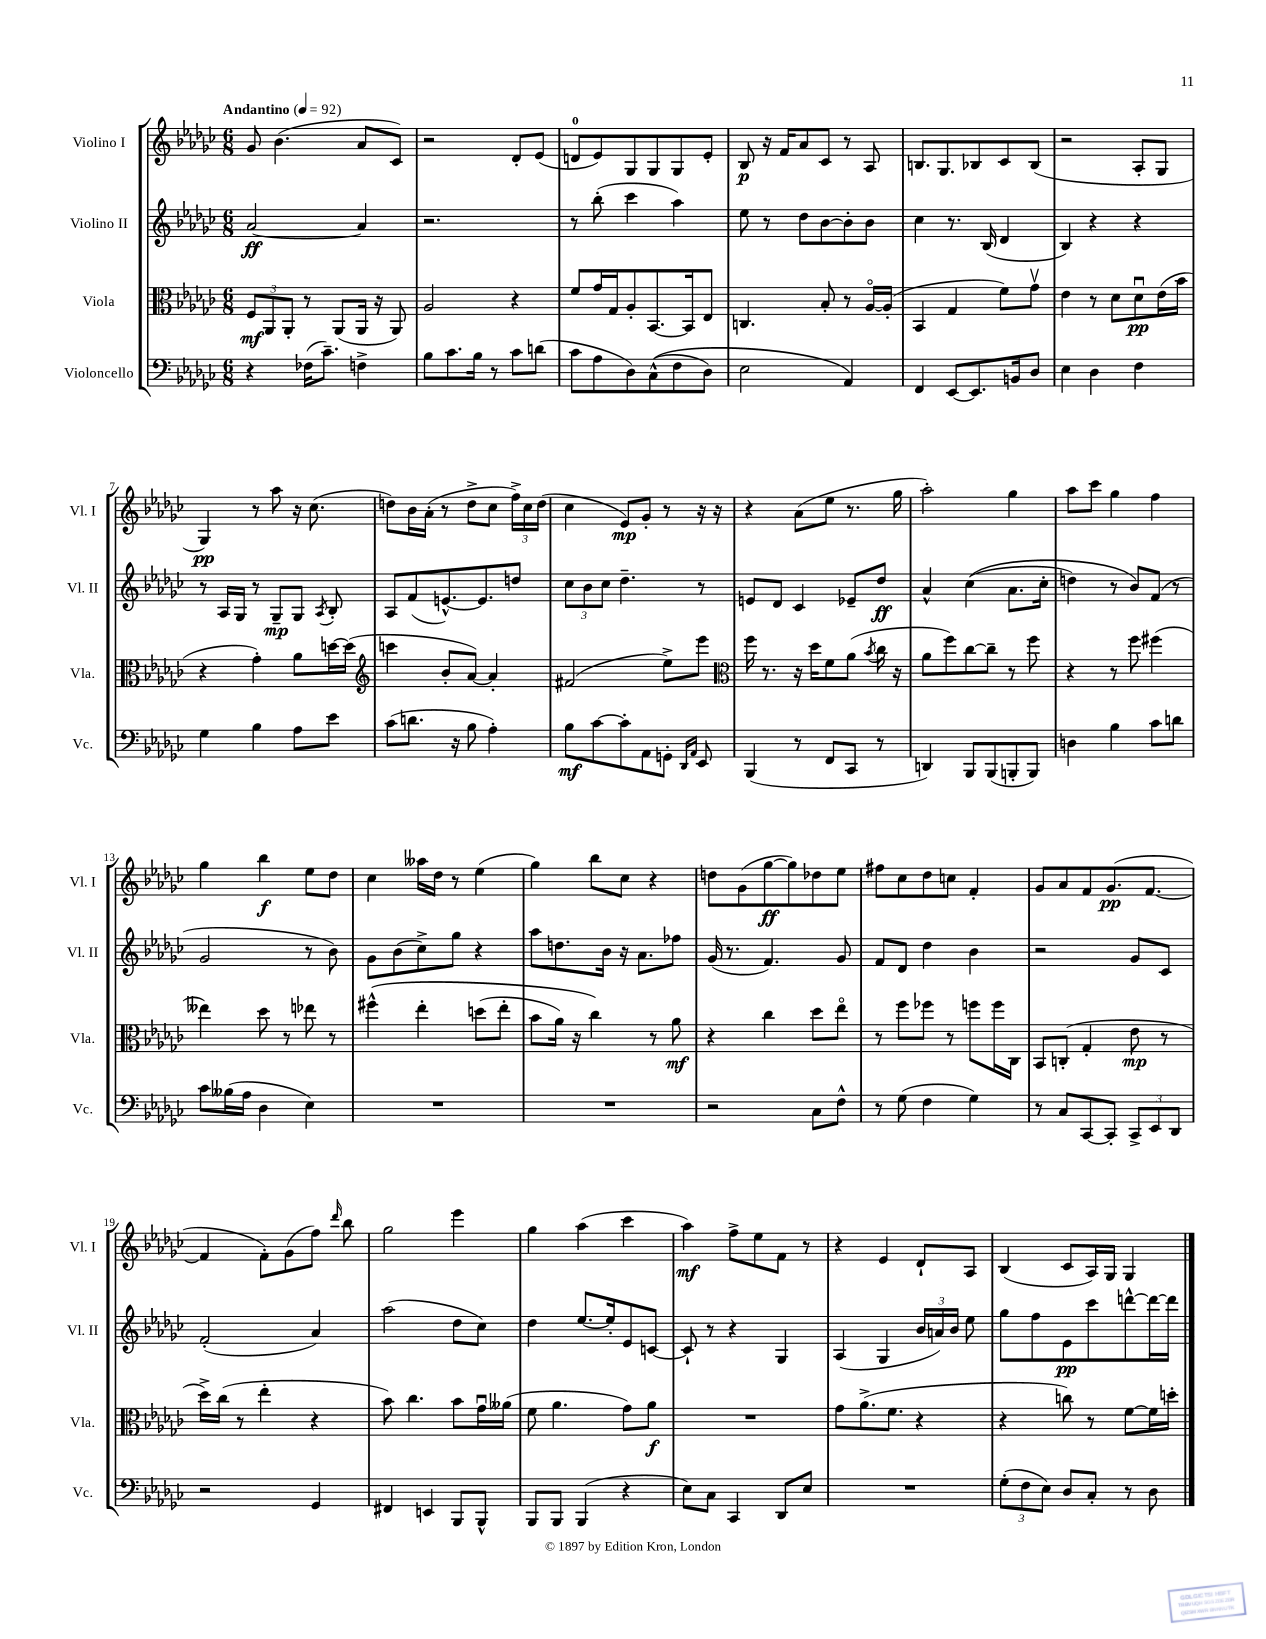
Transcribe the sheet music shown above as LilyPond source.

<<
\new StaffGroup <<
\new Staff = "s0" \with { instrumentName = "Violino I" shortInstrumentName = "Vl. I" } {
    \clef treble \key ges \major \numericTimeSignature \time 6/8 \tempo "Andantino" 4 = 92
    \autoBeamOff ges'8 bes'4.( aes'8[ ces'8]) |
    r2 des'8[-. ees'8]( |
    d'8[-0 ees'8) ges8 ges8 ges8 ees'8]-. |
    bes8\p r16 f'16[ aes'8 ces'8] r8 aes8 |
    b8.[ ges8. bes8 ces'8 bes8]( |
    r2 aes8[-. ges8] |
    ges4\pp) r8 aes''8 r16 ces''8.( |
    d''8[) bes'16 aes'16]-.( r8 d''8[-> ces''8] \tuplet 3/2 { f''16[->) ces''16 d''16]( } |
    ces''4 ees'8[\mp) ges'8]-. r8 r16 r16 |
    r4 aes'8[( ees''8] r8. ges''16 |
    aes''2-.) ges''4 |
    aes''8[ ces'''8] ges''4 f''4 |
    ges''4 bes''4\f ees''8[ des''8] |
    ces''4 aeses''16[ des''16] r8 ees''4( |
    ges''4) bes''8[ ces''8] r4 |
    d''8[ ges'8( ges''8~\ff ges''8) des''8 ees''8] |
    fis''8[ ces''8 des''8 c''8] f'4-. |
    ges'8[ aes'8 f'8 ges'8.\pp( f'8.]~ |
    f'4 f'8[-.) ges'8( f''8]) \grace { des'''16 } bes''8 |
    ges''2 ees'''4 |
    ges''4 aes''4( ces'''4 |
    aes''4\mf) f''8[-> ees''8 f'8] r8 |
    r4 ees'4 des'8[-! aes8] |
    bes4( ces'8[ aes16) ges16] ges4 \bar "|." |
}
\new Staff = "s1" \with { instrumentName = "Violino II" shortInstrumentName = "Vl. II" } {
    \clef treble \key ges \major \numericTimeSignature \time 6/8
    \autoBeamOff aes'2~\ff aes'4 |
    r2. |
    r8 bes''8-.( ces'''4 aes''4) |
    ees''8 r8 des''8[ bes'8~ bes'8-. bes'8] |
    ces''4 r8. bes16( des'4 |
    bes4) r4 r4 |
    r8 aes16[ ges16] r8 ges8[--\mp ges8] \acciaccatura { aes8 } bes8-. |
    aes8[ f'8( e'8.~-^) e'8. d''8] |
    \tuplet 3/2 { ces''8[ bes'8 ces''8] } des''4.-- r8 |
    e'8[ des'8] ces'4 ees'8[-- des''8]\ff |
    aes'4-^ ces''4(\( aes'8.[ ces''16]-. |
    d''4) r8 bes'8[\) f'8]( r8 |
    ges'2 r8 bes'8) |
    ges'8[ bes'8( ces''8->) ges''8] r4 |
    aes''8[ d''8. bes'16] r16 aes'8.[ fes''8] |
    ges'16( r8. f'4.) ges'8 |
    f'8[ des'8] des''4 bes'4 |
    r2 ges'8[ ces'8] |
    f'2-.( aes'4) |
    aes''2( des''8[ ces''8]) |
    des''4 ees''8.[~ ees''16-. ees'8 c'8]~ |
    c'8-! r8 r4 ges4 |
    aes4( ges4 \tuplet 3/2 { bes'16[ a'16) bes'16] } ees''8 |
    ges''8[ f''8 ees'8\pp ces'''8 d'''8~-^ d'''16~ d'''16] \bar "|." |
}
\new Staff = "s2" \with { instrumentName = "Viola" shortInstrumentName = "Vla." } {
    \clef alto \key ges \major \numericTimeSignature \time 6/8
    \autoBeamOff \tuplet 3/2 { f8[\mf aes,8 aes,8]-. } r8 aes,8[( aes,16] r16 aes,8) |
    aes2 r4 |
    f'8[ ges'16 ges16 aes8-. bes,8.~ bes,16 ees8] |
    c4. bes8-. r8 aes16[~\flageolet aes16]-.( |
    bes,4 ges4 f'8[) ges'8]\upbow |
    ees'4 r8 des'8[ des'8\downbow\pp ees'16( bes'16] |
    r4 ges'4-.) aes'8[ d''16~ d''16]( |
    \clef treble c'''4 bes'8[-. aes'8]~) aes'4-. |
    fis'2( ees''8[->) ees'''8] |
    \clef alto f''16 r8. r16 des''16[ f'8 aes'8]( \acciaccatura { bes'8 } ces''16 r16 |
    aes'8[ f''8) ces''8~ ces''8]-- r8 f''8 |
    r4 r8 f''8 fis''4( |
    eeses''4) des''8 r8 ees''8 r8 |
    fis''4-^\( ees''4-. d''8[( ees''8]-. |
    bes'8[ aes'16]) r16 ces''4\) r8 aes'8\mf |
    r4 ces''4 des''8[ ees''8]\flageolet |
    r8 f''8[ fes''8] r8 f''8[ f''16 ces16] |
    bes,8[ c8]-.( ges4-. ees'8\mp r8 |
    des''16[->) ces''16]( r8 ees''4-. r4 |
    bes'8) ces''4. bes'8[ ges'16\downbow aeses'16]( |
    f'8 aes'4. ges'8[) aes'8]\f |
    R2. |
    ges'8[ aes'8.->( f'8.] r4 |
    r4 c''8) r8 f'8[~ f'16 d''16]-. \bar "|." |
}
\new Staff = "s3" \with { instrumentName = "Violoncello" shortInstrumentName = "Vc." } {
    \clef bass \key ges \major \numericTimeSignature \time 6/8
    \autoBeamOff r4 fes16[( ces'8.]--) f4-> |
    bes8[ ces'8. bes16] r8 ces'8[ d'8]( |
    ces'8[ aes8 des8) ces8-^(\( f8 des8]) |
    ees2 aes,4\) |
    f,4 ees,8[~ ees,8. b,16 des8] |
    ees4 des4 f4 |
    ges4 bes4 aes8[ ees'8] |
    ces'8[( d'8.] r16 bes8 aes4-.) |
    bes8[\mf ces'8~ ces'8-. aes,8 g,8]-. \grace { des,16[ aes,16] } ees,8 |
    bes,,4( r8 f,8[ ces,8] r8 |
    d,4) bes,,8[ bes,,8( b,,8-. b,,8]) |
    d4 bes4 ces'8[ d'8] |
    ces'8[ beses16( aes16] des4 ees4) |
    R2. |
    R2. |
    r2 ces8[ f8]-^ |
    r8 ges8( f4 ges4) |
    r8 ces8[ ces,8~ ces,8]-. \tuplet 3/2 { ces,8[-> ees,8 des,8] } |
    r2 ges,4 |
    fis,4 e,4 bes,,8[ bes,,8]-^ |
    bes,,8[ bes,,8] bes,,4( r4 |
    ees8[) ces8] ces,4 des,8[ ees8] |
    R2. |
    \tuplet 3/2 { ges8[-.( f8 ees8]) } des8[ ces8]-. r8 des8 \bar "|." |
}
>>
>>
